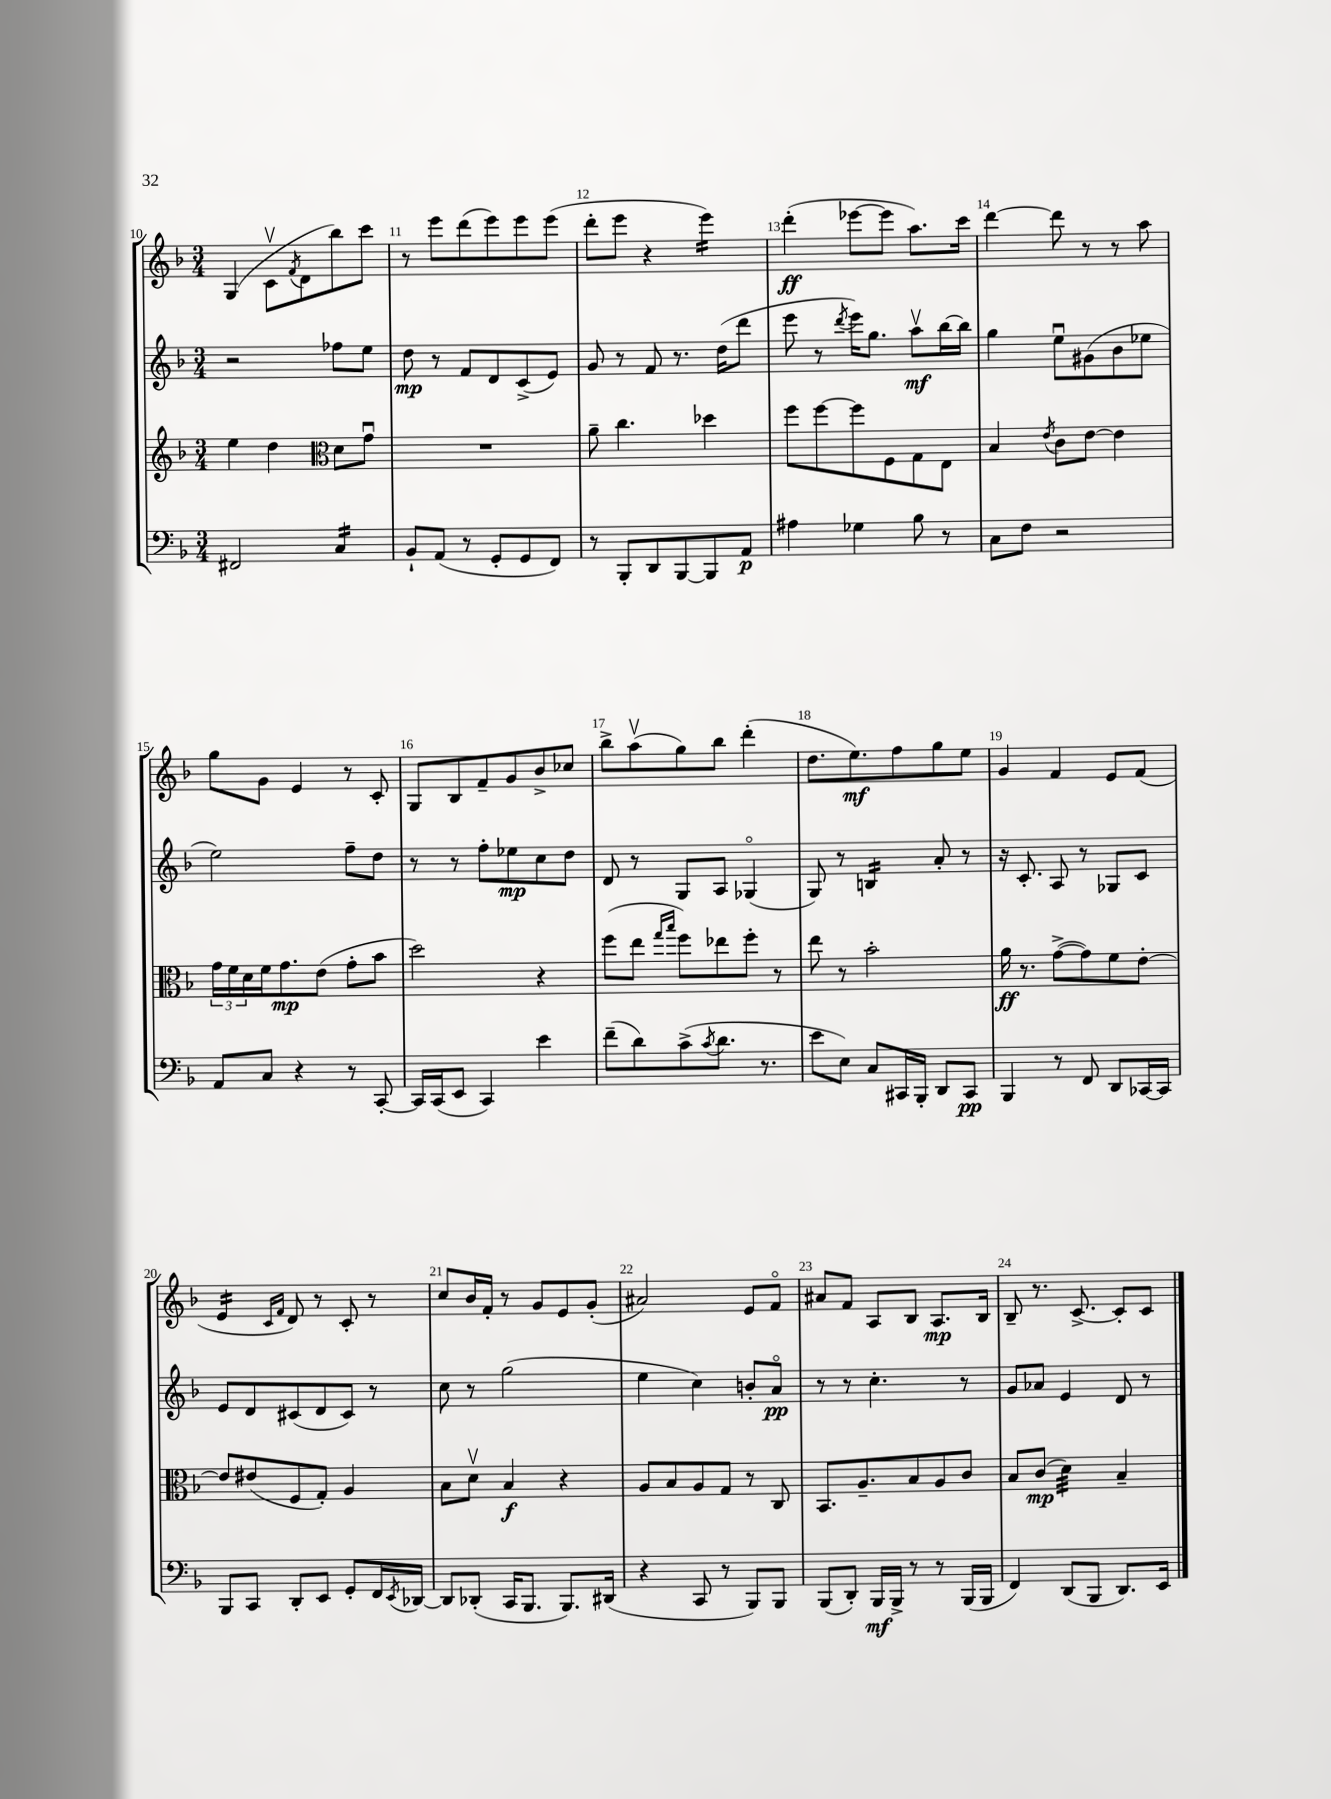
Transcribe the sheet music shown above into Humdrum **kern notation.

**kern	**kern	**kern	**kern
*staff4	*staff3	*staff2	*staff1
*clefF4	*clefG2	*clefG2	*clefG2
*k[b-]	*k[b-]	*k[b-]	*k[b-]
*M3/4	*M3/4	*M3/4	*M3/4
2FF#	4ee	2r	(4G
.	4dd	.	8cv
.	.	.	8qf
.	.	.	8d
*	*clefC3	*	*
4C	8d	8ff-	8bb-)
.	8gu	8ee	8ccc
=	=	=	=
8BB-`	2.r	8dd	8r
(8AA	.	8r	8eee
8r	.	8f	(8ddd
8GG'	.	8d	8eee)
8GG	.	(8c^	8eee
8FF)	.	8e)	(8eee
=	=	=	=
8r	8a~	8g	8ddd'
8BBB-'	4.cc	8r	8eee
8DD	.	8f	4r
[8BBB-	.	8.r	.
8BBB-]	4dd-	.	4eee)
.	.	(16dd	.
8AA	.	8ddd	.
=	=	=	=
4A#	8ff	8eee	(4ddd'
.	[8ff	8r	.
.	.	8qddd	.
4G-	8ff]	16eee)	[8eee-
.	.	8.gg	.
.	8F	.	8eee-]
8B-	8G	8aav	8.aa)
8r	8E	[16bb-	.
.	.	16bb-]	16ccc
=	=	=	=
8C	4B-	4gg	[4ddd
8F	.	.	.
.	8qe	.	.
2r	8c	8eeu	8ddd]
.	[8e	(8g#	8r
.	4e]	8b-	8r
.	.	8ee-	8aa
=	=	=	=
8AA	24g	2ee)	8gg
.	24f	.	.
.	24d	.	.
8C	16f	.	8g
.	8.g	.	.
4r	.	.	4e
.	(8e	.	.
8r	8g'	8ff~	8r
[8CC'	8b-	8dd	8c'
=	=	=	=
16CC]	2dd)	8r	8G
(16CC	.	.	.
8EE	.	8r	8B-
4CC)	.	8ff'	8f~
.	.	8ee-	8g
4e	4r	8cc	8b-^
.	.	8dd	8cc-
=	=	=	=
(8f~	(8ff	8d	8bb-^
8d)	8ee	8r	(8aav
.	16qqgg	.	.
.	16qqbb-	.	.
(8c^	8ff)	8G	8gg)
8qc	.	.	.
8.d	8ee-	8A	8bb-
.	8ff'	(4G-o	(4ddd'
8.r	.	.	.
.	8r	.	.
=	=	=	=
8e	8ee	8G)	8.dd
8E)	8r	8r	.
.	.	.	8.ee)
8C	2b-'	4B	.
16CC#	.	.	8ff
16BBB-'	.	.	.
8DD	.	8a'	8gg
8CC#	.	8r	8ee
=	=	=	=
4BBB-	16a	16r	4g
.	8.r	8.c'	.
8r	([8g^	8A	4f
8FF	8g])	8r	.
8DD	8f	8G-	8e
[16CC-	[8e'	8c	(8f
16CC-]	.	.	.
=	=	=	=
8BBB-	8e]	8e	4e
8CC	(8e#	8d	.
.	.	.	16qqc
.	.	.	16qqf
8DD'	8F	(8c#	8d)
8EE	8G')	8d	8r
8GG'	4A	8c#)	8c'
16FF	.	8r	8r
8qEE	.	.	.
[16DD-	.	.	.
=	=	=	=
8DD-]	8B-	8cc	8cc
(8DD-'	8dv	8r	16b-
.	.	.	16f'
16CC	4B-	(2gg	8r
8.BBB-	.	.	.
.	.	.	8g
8.BBB-)	4r	.	8e
.	.	.	(8g'
(16DD#	.	.	.
=	=	=	=
4r	8A	4ee	2a#)
.	8B-	.	.
8CC	8A	4cc)	.
8r	8G	.	.
8BBB-)	8r	8b'	8e
8BBB-	8C	8ao	8fo
=	=	=	=
(8BBB-	8.BB-	8r	8a#
8DD')	.	8r	8f
.	8.A~	.	.
16BBB-	.	4.cc'	8A
16BBB-^	.	.	.
8r	8B-	.	8B-
8r	8A	.	8.A
(16BBB-	8c	8r	.
16BBB-	.	.	16B-
=	=	=	=
4FF)	8B-	8g	8B-~
.	(8c	8a-	8.r
(8DD	4d)	4e	.
.	.	.	[8.c^
8BBB-	.	.	.
8.DD)	4B-~	8d	8c']
.	.	8r	8c
16EE	.	.	.
==	==	==	==
*-	*-	*-	*-
